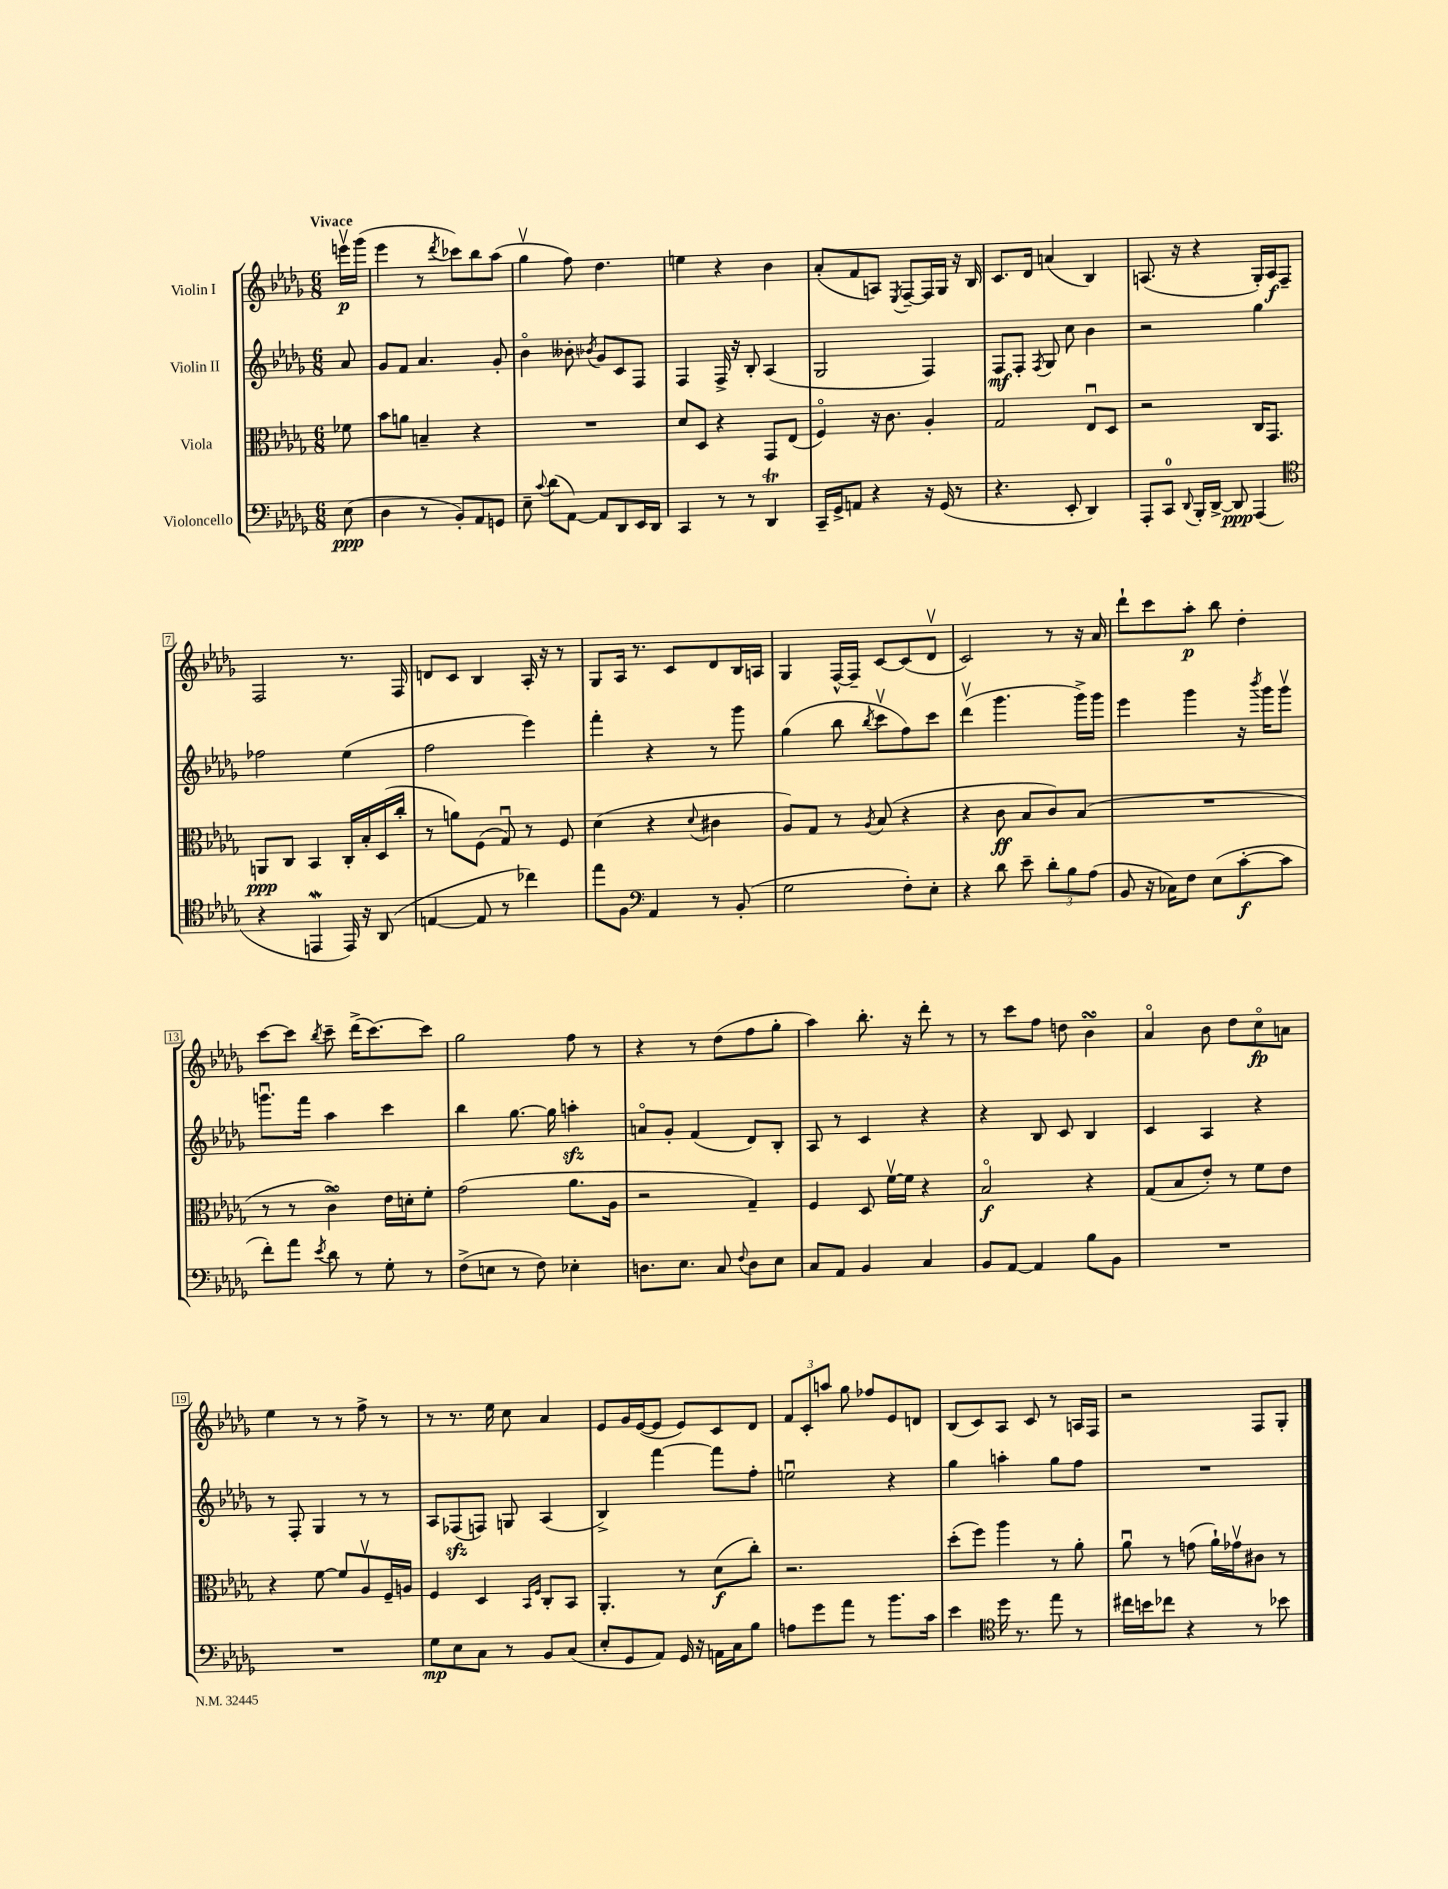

**kern	**dynam	**kern	**dynam	**kern	**dynam	**kern	**dynam
*part4	*part4	*part3	*part3	*part2	*part2	*part1	*part1
*staff4	*staff4	*staff3	*staff3	*staff2	*staff2	*staff1	*staff1
*I"Violoncello	*	*I"Viola	*	*I"Violin II	*	*I"Violin I	*
*clefF4	*	*clefC3	*	*clefG2	*	*clefG2	*
*k[b-e-a-d-g-]	*	*k[b-e-a-d-g-]	*	*k[b-e-a-d-g-]	*	*k[b-e-a-d-g-]	*
*M6/8	*	*M6/8	*	*M6/8	*	*M6/8	*
=	=	=	=	=	=	=	=
!	!	!	!	!	!	!LO:TX:a:B:t=Vivace	!
(8E-\	ppp	8f-X\	.	8a-/	.	16eeenv\LL	p
.	.	.	.	.	.	(16ggg-\JJ	.
=1	=1	=1	=1	=1	=1	=1	=1
4D-\	.	8b-\L	.	8g-/L	.	4eee-\	.
.	.	8an\J	.	8f/J	.	.	.
8r	.	4Bn~/	.	4.a-/	.	8r	.
.	.	.	.	.	.	8qddd-/	.
8BB-'/L)	.	.	.	.	.	8ccc-X\L)	.
8AA-/	.	4r	.	.	.	8bb-\	.
8GGn/J	.	.	.	8g-'/	.	(8aa-\J	.
=2	=2	=2	=2	=2	=2	=2	=2
8E-~\	.	2.r	.	4b-\	.	4gg-v\	.
8qqc/	.	.	.	.	.	.	.
(8d-\L	.	.	.	.	.	.	.
[8AA-\J)	.	.	.	8b--X'\	.	8ff\)	.
.	.	.	.	8qb-X/	.	.	.
8AA-/L]	.	.	.	8g-/L	.	4.dd-\	.
8DD-/	.	.	.	8c/	.	.	.
16EE-/L	.	.	.	8F/J	.	.	.
16DD-/JJ	.	.	.	.	.	.	.
=3	=3	=3	=3	=3	=3	=3	=3
4CC/	.	8d-/L	.	4F/	.	4een\	.
.	.	8D-/J	.	.	.	.	.
8r	.	4r	.	16F^/	.	4r	.
.	.	.	.	16r	.	.	.
8r	.	.	.	8B-'/	.	.	.
4DD-T/	.	8GG-/L	.	(4A-/	.	4b-\	.
.	.	(8E-/J	.	.	.	.	.
=4	=4	=4	=4	=4	=4	=4	=4
16CC~/LL	.	4F/)	.	2G-/	.	(8a-'/L	.
16GG-^/J	.	.	.	.	.	.	.
8AAn/J	.	.	.	.	.	8f/	.
4r	.	16r	.	.	.	8An/J)	.
.	.	8.c\	.	.	.	.	.
.	.	.	.	.	.	8qE-/	.
.	.	.	.	.	.	[8F~/L	.
16r	.	4A-'/	.	4F/)	.	16F/L]	.
(16GG-/	.	.	.	.	.	16G-/JJ	.
8r	.	.	.	.	.	16r	.
.	.	.	.	.	.	16B-/	.
=5	=5	=5	=5	=5	=5	=5	=5
4.r	.	2G-/	.	8F/L	mf	8.c/L	.
.	.	.	.	8F'/J	.	.	.
.	.	.	.	.	.	16d-/Jk	.
.	.	.	.	8qF/	.	.	.
.	.	.	.	8G-/	.	(4an/	.
8EE-'/	.	.	.	8cc\	.	.	.
4DD-/)	.	8E-u/L	.	4b-\	.	4B-/)	.
.	.	8D-/J	.	.	.	.	.
=6	=6	=6	=6	=6	=6	=6	=6
8AAA-'/L	.	2r	.	2r	.	(8.An/	.
8CC/J	.	.	.	.	.	.	.
.	.	.	.	.	.	16r	.
8qqDD-/	.	.	.	.	.	.	.
16BBB-'/LL	.	.	.	.	.	4r	.
[16DD-^/JJ	.	.	.	.	.	.	.
8DD-/]	ppp	.	.	.	.	.	.
(4AAA-/	.	16C/KL	.	4gg-\	.	16G-'/LL)	.
.	.	8.GG-/J	.	.	.	16A/J	f
.	.	.	.	.	.	8F~/J	.
!!LO:LB:g=z
=7	=7	=7	=7	=7	=7	=7	=7
*clefC4	*	*	*	*	*	*	*
4r	.	8AAn/L	ppp	2ff-X\	.	2F/	.
.	.	8C/J	.	.	.	.	.
4EEnW/	.	4BB-/	.	.	.	.	.
16EE/)	.	16C'/LL	.	(4ee-\	.	8.r	.
16r	.	16B-'/	.	.	.	.	.
(8AA-/	.	(16D-/	.	.	.	.	.
.	.	16cc'/JJ	.	.	.	16F/	.
=8	=8	=8	=8	=8	=8	=8	=8
[4En/	.	8r	.	2ff\	.	8dn/L	.
.	.	8an\L)	.	.	.	8c/J	.
8E/]	.	(8F\J	.	.	.	4B-/	.
8r	.	8G-u/)	.	.	.	.	.
4cc-X\)	.	8r	.	4eee-\)	.	16A-'/	.
.	.	.	.	.	.	16r	.
.	.	8F/	.	.	.	8r	.
=9	=9	=9	=9	=9	=9	=9	=9
8ee-\L	.	(4d-\	.	4fff'\	.	8G-/L	.
8F\J	.	.	.	.	.	16A-/Jk	.
.	.	.	.	.	.	8.r	.
*clefF4	*	*	*	*	*	*	*
4AA-/	.	4r	.	4r	.	.	.
.	.	.	.	.	.	8c/L	.
.	.	8qqd-/	.	.	.	.	.
8r	.	4c#X\	.	8r	.	8d-/	.
(8BB-'/	.	.	.	8ggg-\	.	16B-/L	.
.	.	.	.	.	.	16An/JJ	.
=10	=10	=10	=10	=10	=10	=10	=10
2G-\	.	8A-/L)	.	(4gg-\	.	4G-/	.
.	.	8G-/J	.	.	.	.	.
.	.	8r	.	8bb-\	.	[16F^^/LL	.
.	.	.	.	.	.	16F~/JJ]	.
.	.	8qA-/	.	8qbb-/	.	.	.
.	.	(8B-/	.	8cccv\L	.	[8c/L	.
8F'\L)	.	4r	.	8ff\)	.	(8c/]	.
8E-'\J	.	.	.	8ccc\J	.	8d-v/J	.
=11	=11	=11	=11	=11	=11	=11	=11
4r	.	4r	.	(4ddd-v\	.	2c/)	.
8d-\	.	8c\	ff	4.ggg-\	.	.	.
8e-~\	.	8B-/L	.	.	.	.	.
12d-'\L	.	8c/)	.	.	.	8r	.
12B-\	.	.	.	.	.	.	.
.	.	(8B-/J	.	16ggg-^\LL)	.	16r	.
(12A-\J	.	.	.	.	.	.	.
.	.	.	.	16ggg-\JJ	.	16a-/	.
=12	=12	=12	=12	=12	=12	=12	=12
8BB-/	.	2.r	.	4eee-\	.	8ddd-`\L	.
16r	.	.	.	.	.	8ccc\	.
16C-X\KL)	.	.	.	.	.	.	.
8F\J	.	.	.	4ggg-\	.	8aa-'\J	p
(8E-\L	.	.	.	.	.	8bb-\	.
[8c'\	f	.	.	16r	.	4dd-'\	.
.	.	.	.	8qbbb-/	.	.	.
.	.	.	.	16ggg-\KL	.	.	.
8c\J]	.	.	.	8ggg-v\J	.	.	.
!!LO:LB:g=z
=13	=13	=13	=13	=13	=13	=13	=13
8f'\L)	.	8r	.	8.gggnu\L	.	[8ccc\L	.
8a-\J	.	8r	.	.	.	8ccc\J]	.
.	.	.	.	16fff\Jk	.	.	.
8qe-/	.	.	.	.	.	8qbb-/	.
8d-\	.	4csSsS\)	.	4aa-\	.	8ccc~\	.
8r	.	.	.	.	.	(16ddd-^\KL	.
.	.	.	.	.	.	[8.ccc\)	.
8G-'\	.	16e-\LL	.	4ccc\	.	.	.
.	.	16dn'\J	.	.	.	.	.
8r	.	8f'\J	.	.	.	8ccc\J]	.
=14	=14	=14	=14	=14	=14	=14	=14
(8F^\L	.	(2g-\	.	4bb-\	.	2gg-\	.
8En\J	.	.	.	.	.	.	.
8r	.	.	.	[8.gg-\	.	.	.
8F\)	.	.	.	.	.	.	.
.	.	.	.	16gg-\]	.	.	.
4E-X'\	.	8.a-\L	.	4aanzz'\	.	8ff\	.
.	.	.	.	.	.	8r	.
.	.	16A-\Jk	.	.	.	.	.
=15	=15	=15	=15	=15	=15	=15	=15
8.Dn\L	.	2r	.	8an/L	.	4r	.
.	.	.	.	8g-'/J	.	.	.
8.E-\J	.	.	.	.	.	.	.
.	.	.	.	(4f/	.	8r	.
8C/	.	.	.	.	.	(8dd-\L	.
8qqF/	.	.	.	.	.	.	.
8D\L	.	4G-~/)	.	8d-/L)	.	8ff\	.
8E-\J	.	.	.	8B-'/J	.	8gg-'\J	.
=16	=16	=16	=16	=16	=16	=16	=16
8C/L	.	4F/	.	8A-/	.	4aa-\)	.
8AA-/J	.	.	.	8r	.	.	.
4BB-/	.	8D-/	.	4c/	.	8.bb-'\	.
.	.	[16fv\LL	.	.	.	.	.
.	.	16f\JJ]	.	.	.	16r	.
4C/	.	4r	.	4r	.	8ddd-'\	.
.	.	.	.	.	.	8r	.
=17	=17	=17	=17	=17	=17	=17	=17
8BB-/L	.	2B-/	f	4r	.	8r	.
[8AA-/J	.	.	.	.	.	8ccc\L	.
4AA-/]	.	.	.	8B-/	.	8ff\J	.
.	.	.	.	8c/	.	8ddn\	.
8B-\L	.	4r	.	4B-/	.	4b-sSSS\	.
8BB-\J	.	.	.	.	.	.	.
=18	=18	=18	=18	=18	=18	=18	=18
2.r	.	(8G-/L	.	4c/	.	4a-/	.
.	.	8B-/	.	.	.	.	.
.	.	8e-'/J)	.	4A-/	.	8b-\	.
.	.	8r	.	.	.	8dd-\L	.
.	.	8f\L	.	4r	.	8cc\	fp
.	.	8e-\J	.	.	.	8an\J	.
!!LO:LB:g=z
=19	=19	=19	=19	=19	=19	=19	=19
2.r	.	4r	.	8r	.	4ee-\	.
.	.	.	.	8F'/	.	.	.
.	.	[8f\	.	4G-/	.	8r	.
.	.	8f/L]	.	.	.	8r	.
.	.	8A-v/	.	8r	.	8ff^\	.
.	.	16F~/L	.	8r	.	8r	.
.	.	16An/JJ	.	.	.	.	.
=20	=20	=20	=20	=20	=20	=20	=20
8G-\L	mp	4F/	.	8A-/L	.	8r	.
8E-\	.	.	.	(8F-Xzz/	.	8.r	.
8C\J	.	4D-/	.	8Fn/J)	.	.	.
.	.	.	.	.	.	16ee-\	.
8r	.	.	.	8Gn/	.	8cc\	.
.	.	16qqBB-/LL	.	.	.	.	.
.	.	16qqF/JJ	.	.	.	.	.
8BB-/L	.	8C'/L	.	(4A-/	.	4a-/	.
(8C/J	.	8BB-/J	.	.	.	.	.
=21	=21	=21	=21	=21	=21	=21	=21
8E-'/L	.	4.AA-'/	.	4B-^/)	.	8e-/L	.
8GG-/	.	.	.	.	.	16g-/L	.
.	.	.	.	.	.	([16e-/J	.
8AA-/J)	.	.	.	[4fff\	.	8e-/J]	.
16GG-/	.	8r	.	.	.	8e-/L)	.
16r	.	.	.	.	.	.	.
16AAn\LL	.	(8d-\L	f	8fff\L]	.	8c/	.
16C\J	.	.	.	.	.	.	.
8B-\J	.	8cc'\J)	.	8ff'\J	.	8d-/J	.
=22	=22	=22	=22	=22	=22	=22	=22
8An\L	.	2.r	.	2eenu\	.	12f/L	.
.	.	.	.	.	.	12c'/	.
8g-\	.	.	.	.	.	.	.
.	.	.	.	.	.	12aan/J	.
8a-\J	.	.	.	.	.	8gg-\	.
8r	.	.	.	.	.	8ff-X/L	.
8.b-\L	.	.	.	4r	.	8e-/	.
.	.	.	.	.	.	8dn/J	.
16c\Jk	.	.	.	.	.	.	.
=23	=23	=23	=23	=23	=23	=23	=23
4e-\	.	(8dd-'\L	.	4gg-\	.	(8B-/L	.
.	.	8ff\J)	.	.	.	8c/)	.
*clefC4	*	*	*	*	*	*	*
16dd-\	.	4aa-\	.	4aan'\	.	8A-/J	.
8.r	.	.	.	.	.	.	.
.	.	.	.	.	.	8c/	.
8ee-\	.	8r	.	8gg-\L	.	8r	.
8r	.	8a-'\	.	8ff\J	.	16An/LL	.
.	.	.	.	.	.	16F/JJ	.
=24	=24	=24	=24	=24	=24	=24	=24
16cc#X\LL	.	8a-u\	.	2.r	.	2r	.
16bn\J	.	.	.	.	.	.	.
8cc-X\J	.	8r	.	.	.	.	.
4r	.	(8gn\	.	.	.	.	.
.	.	16a-`\LL)	.	.	.	.	.
.	.	16g-Xv\J	.	.	.	.	.
8r	.	8c#X\J	.	.	.	8F/L	.
8b-X\	.	8r	.	.	.	8G-'/J	.
==	==	==	==	==	==	==	==
*-	*-	*-	*-	*-	*-	*-	*-
